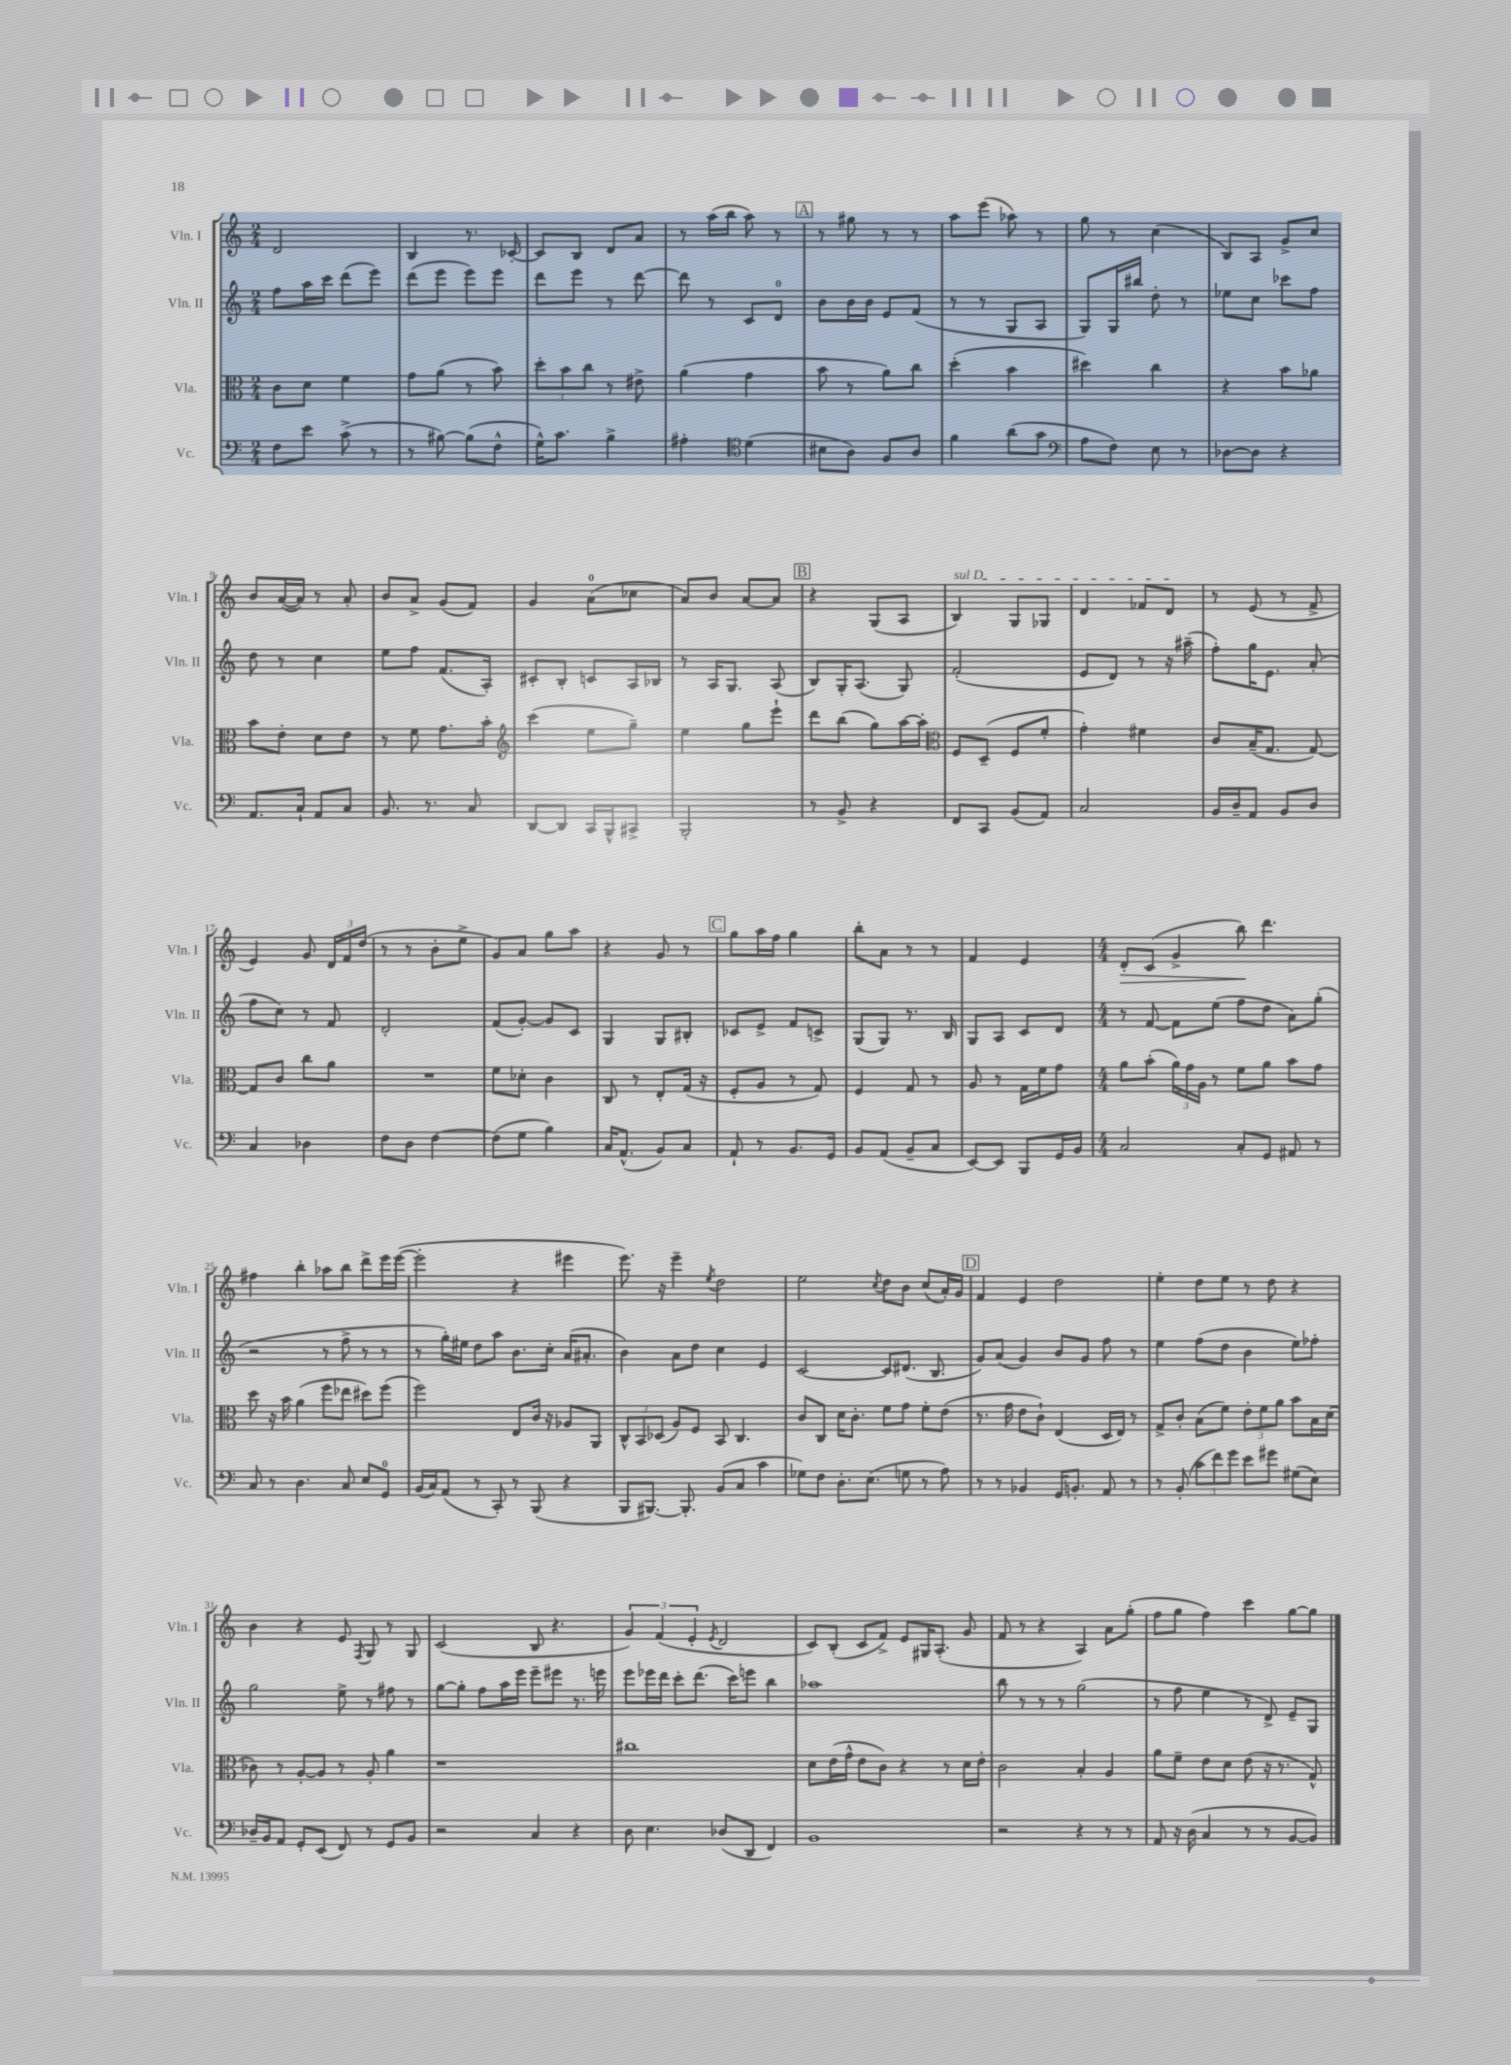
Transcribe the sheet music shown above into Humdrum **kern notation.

**kern	**kern	**kern	**kern
*staff4	*staff3	*staff2	*staff1
*clefF4	*clefC3	*clefG2	*clefG2
*k[]	*k[]	*k[]	*k[]
*M2/4	*M2/4	*M2/4	*M2/4
8F\L	8c\L	8ff\L	2d/
8e\J	8d\J	16aa\L	.
.	.	16ccc\JJ	.
(8c^\	4f\	(8ddd\L	.
8r	.	8eee\J)	.
=	=	=	=
8r	8g\L	(8ddd\L	4B/
[8B#\)	(8a\J	8eee\J	.
(8B#\]L	8r	8eee\L)	8.r
8F^^\J	8b\)	8eee\J	.
.	.	.	[16c-'/
=	=	=	=
16G^^\LK)	12dd'\L	8ddd\L	8c-/]L
8.c\J	.	.	.
.	12b\	.	.
.	.	8eee\J	8B/J
.	12cc\J	.	.
4B^\	8r	8r	8d/L
.	8e#^\	[8ddd\	8a/J
=	=	=	=
4A#'\	(4a\	8ddd\]	8r
.	.	8r	(16aa\LL
.	.	.	16bb\JJ
*clefC4	*	*	*
(4d\	4g\	8c/L	8aa\)
.	.	8d/J	8r
=	=	=	=
8B#\L	8b\	8b\L	8r
8A\J)	8r	16b\L	8gg#\
.	.	16b\JJ	.
8F/L	8a\L)	8e/L	8r
8A/J	8cc\J	(8f/J	8r
=	=	=	=
4f\	(4dd'\	8r	8aa\L
.	.	8r	(8eee\J
(8a\L	4b\	8G/L	8aa-\)
8g\J	.	8A/J	8r
=	=	=	=
*clefF4	*	*	*
8A\L	4dd#\)	8G/L)	8gg\
8F\J)	.	16G/L	8r
.	.	16bb#/JJ	.
8E\	4cc\	8dd'\	(4cc\
8r	.	8r	.
=	=	=	=
[8D-\L	4r	8ee-\L	8B/L)
8D-\]J	.	8cc\J	8A/J
4r	8b\L	8ccc-\L	8g^/L
.	8a-\J	8ff\J	8cc/J
=	=	=	=
8.AA/L	8b\L	8dd\	8b/L
.	8e'\J	8r	([16a/L
16C`/Jk	.	.	16a/]JJ)
8AA/L	8d\L	4cc\	8r
8C/J	8e\J	.	8a'/
=	=	=	=
8.BB/	8r	8ee\L	8b/L
.	8f\	8ff\J	8a^/J
8.r	.	.	.
.	8.g\L	(8.f/L	(8g/L
8C/	.	.	8f/J)
.	16b'\Jk	16A'/Jk)	.
=	=	=	=
*	*clefG2	*	*
[8DD/L	(4ccc\	8c#'/L	4g/
8DD/]J	.	8B'/J	.
16CC/LL	8ee\L	8c/L	(8a\L
16BBB^^/J	.	.	.
8CC#^/J	8gg~\J)	16A/L	8cc-\J
.	.	16B-/JJ	.
=	=	=	=
2BBB'/	4ee\	8r	8a/L)
.	.	16A/LK	8b/J
.	.	8.G/J	.
.	8gg\L	.	[8a/L
.	8eee`\J	(8A/	8a/]J
=	=	=	=
8r	8ddd\L	8B/L)	4r
8BB^/	(8bb\J	16G'/K	.
.	.	(8.A/J	.
4r	8gg\L)	.	(8G/L
.	[16aa\L	8G/)	8A/J
.	16aa'\]JJ	.	.
=	=	=	=
*	*clefC3	*	*
8FF/L	8F/L	(2f'/	4B/)
8CC/J	(8D~/J	.	.
(8BB/L	8F/L	.	8G/L
8AA/J)	8f'/J	.	8G-/J
=	=	=	=
2C/	4g'\)	8e/L	4d/
.	.	8d/J)	.
.	4f#\	8r	8f-/L
.	.	16r	8d/J
.	.	(16aa#~\	.
=	=	=	=
16BB/LL	8c/L	8ff'\L)	8r
16D~/J	.	.	.
8AA/J	(16B~/K	16gg\K	(8e/
.	8.G/J	8.e\J	.
8BB/L	.	.	8r
8D/J	[8G/)	(8a'/	8f^/
=	=	=	=
4C/	8G/]L	8ff\L	4e/)
.	8c/J	8cc\J)	.
4D-\	8cc\L	8r	8g/
.	8a\J	8f/	24d/LL
.	.	.	24f/
.	.	.	(24dd/JJ
=	=	=	=
8F\L	2r	2d'/	8r
8D\J	.	.	8r
[4F\	.	.	8b'\L
.	.	.	8ee^\J
=	=	=	=
(8F\]L	8f\L	(8f/L	8g/L)
8G\J	8d-'\J	[8g'/J)	8a/J
4B\)	4c\	8g/]L	8gg\L
.	.	8c/J	8aa\J
=	=	=	=
16C/LK	8C/	4G/	4r
(8.AA^^/J	.	.	.
.	8r	.	.
8BB/L)	8E'/L	8G/L	8g/
8C/J	(16G/Jk	8B#'/J	8r
.	16r	.	.
=	=	=	=
8AA`/	8F'/L	8c-/L	8gg\L
8r	8A/J	8e^/J	16aa\L
.	.	.	16ff\JJ
8.BB/L	8r	8f/L	4gg\
.	8G/)	8c^/J	.
16GG/Jk	.	.	.
=	=	=	=
8BB/L	4F/	(8G/L	8bb'\L
(8AA/J	.	8G/J)	8a\J
8BB~/L	8G/	8.r	8r
8C/J	8r	.	8r
.	.	16B/	.
=	=	=	=
[8EE/L)	8A/	8G/L	4f/
8EE/]J	8r	8A/J	.
8BBB/L	16G\LL	8c/L	4e/
.	16f\J	.	.
16GG/L	8g\J	8d/J	.
16BB/JJ	.	.	.
=	=	=	=
*M4/4	*M4/4	*M4/4	*M4/4
2C/	8a\L	8r	8d'/L
.	(8b'\J	[8f/	(8c/J
.	24a\LL)	8f\]L	4g^/
.	24g\	.	.
.	24A\JJ	.	.
.	8r	(8ee\J	.
8C'/L	8f\L	8ff\L	8bb\)
8GG/J	8a\J	8dd\J	4.ddd\
8AA#/	8b\L	8a\L)	.
8r	8g\J	(8gg'\J	.
=	=	=	=
8C/	8dd\	2r	4ff#\
8r	16r	.	.
.	16b\	.	.
4.D\	(4a\	.	4bb'\
.	8ff\L	8r	8aa-\L
8C/	8ee-\J	8ff^\	8bb\J
8E/L	8dd#\L)	8r	8ddd^\L
8GG/J	(8ff\J	8r	16eee\L
.	.	.	([16eee\JJ
=	=	=	=
(16BB/LL	2ff\)	8r	2eee'\]
16C/J)	.	.	.
(8AA/J	.	16gg'\LL)	.
.	.	16ee#\JJ	.
8r	.	8dd\L	.
8CC'/)	.	8aa\J	.
8r	8E/L	8.b\L	4r
(8BBB/	16c/Jk	.	.
.	16r	16cc'\Jk	.
4r	8A-/L	(16a/LK	4eee#\
.	.	8.a#'/J	.
.	8AA/J	.	.
=	=	=	=
8BBB/L	12C^^/L	4b\)	8.eee\)
.	12BB/	.	.
[8.BBB#/J)	.	.	.
.	(12D-/J	.	.
.	.	.	16r
.	8A/L)	8a\L	4eee~\
8.BBB#'/]	.	.	.
.	8F/J	8dd\J	.
.	.	.	8qee/
(8BB/L	8BB/	4cc\	2dd\
8C/J	4.C/	.	.
4c\	.	4e/	.
=	=	=	=
8G-\L)	8c/L	[2c/	2ee\
8F\J	8C/J	.	.
8.D'\L	16d\LK	.	.
.	8.c'\J	.	.
(8.E\J	.	.	.
.	.	.	8qcc/
.	8f\L	8c/]L	8dd\L
8G\	8g\J	(8.d#/J	8b\J
8r	8f'\L	.	(8cc/L
.	.	8.B/	.
8A\)	(8e\J	.	16a'/L)
.	.	.	16g/JJ
=	=	=	=
8r	8.r	8g/L)	4f/
8r	.	(8a/J	.
.	16g\	.	.
4BB-/	8e\L	4g/)	4e/
.	8c`\J)	.	.
16GG/LK	(4E/	8b/L	2dd\
8.BB'/J	.	.	.
.	.	8g/J	.
8AA/	16D/LL	8ff\	.
.	16E/JJ)	.	.
8r	8r	8r	.
=	=	=	=
8r	8G^/L	4ee\	4ee'\
(8BB'/	8c'/J	.	.
12c\L	(8B\L	(8ff\L	8dd\L
12f\)	.	.	.
.	8f\J)	8dd\J	8ee\J
12g\J	.	.	.
8e\L	12e'\L	4b\	8r
.	12f\	.	.
8g#\J	.	.	8dd\
.	12a\J	.	.
(8G#\L	8b\L	8ee\L)	4r
8E\J)	16B\L	8ff-'\J	.
.	(16d\JJ	.	.
=	=	=	=
16D-~/LL	8c-\)	2gg\	4b\
16BB/J	.	.	.
8AA/J	8r	.	.
8GG'/L	[8A'/L	.	4r
(8EE/J	8A/]J	.	.
8FF/)	8r	8ee^\	8e/
.	.	.	8qF/
8r	8A'/	8r	8G/
8GG/L	4a\	8ff#\	8r
8BB/J	.	8r	8G/
=	=	=	=
2r	1r	[8gg\L	(2c/
.	.	8gg'\]J	.
.	.	8ff\L	.
.	.	16aa\L	.
.	.	16eee\JJ	.
4C/	.	8eee~\L	8B/
.	.	8eee#\J	4.r
4r	.	8.r	.
.	.	16eee\	.
=	=	=	=
8D\	1cc#	8eee\L	6g/)
4.E\	.	16eee-\L	.
.	.	.	(6f/
.	.	16ddd\JJ	.
.	.	8ccc'\L	.
.	.	.	6e'/
.	.	(8.ddd\J	.
.	.	.	8qe/
(8D-/L	.	.	2d/
.	.	16ccc\LK)	.
8DD/J	.	8eee\J	.
4FF/)	.	4bb\	.
=	=	=	=
1BB	8d\L	1aa-	8c/L)
.	(16e\L	.	(8B'/J
.	16g^^\JJ	.	.
.	8e\L	.	8c/L
.	8c\J)	.	8f^/J)
.	4r	.	8e/L
.	.	.	16G#/K
.	.	.	(8.A'/J
.	8r	.	.
.	16d\LL	.	8g/
.	16e'\JJ	.	.
=	=	=	=
2r	2c\	8bb\	8f/
.	.	8r	8r
.	.	8r	4r
.	.	8r	.
4r	4B'/	(2gg\	4A/)
8r	4A/	.	8a\L
8r	.	.	(8gg'\J
=	=	=	=
8AA/	8a\L	8r	8ff\L
16r	8f~\J	8ff\	8gg\J
(16D\	.	.	.
4C/	8e\L	4ee\	4ff\)
.	8d\J	.	.
8r	(8e\	8r	4ccc\
8r	16r	8d^/)	.
.	8.r	.	.
[8BB/L	.	8e~/L	[8gg\L
8BB/]J)	8G^^/)	8G/J	8gg\]J
==	==	==	==
*-	*-	*-	*-
